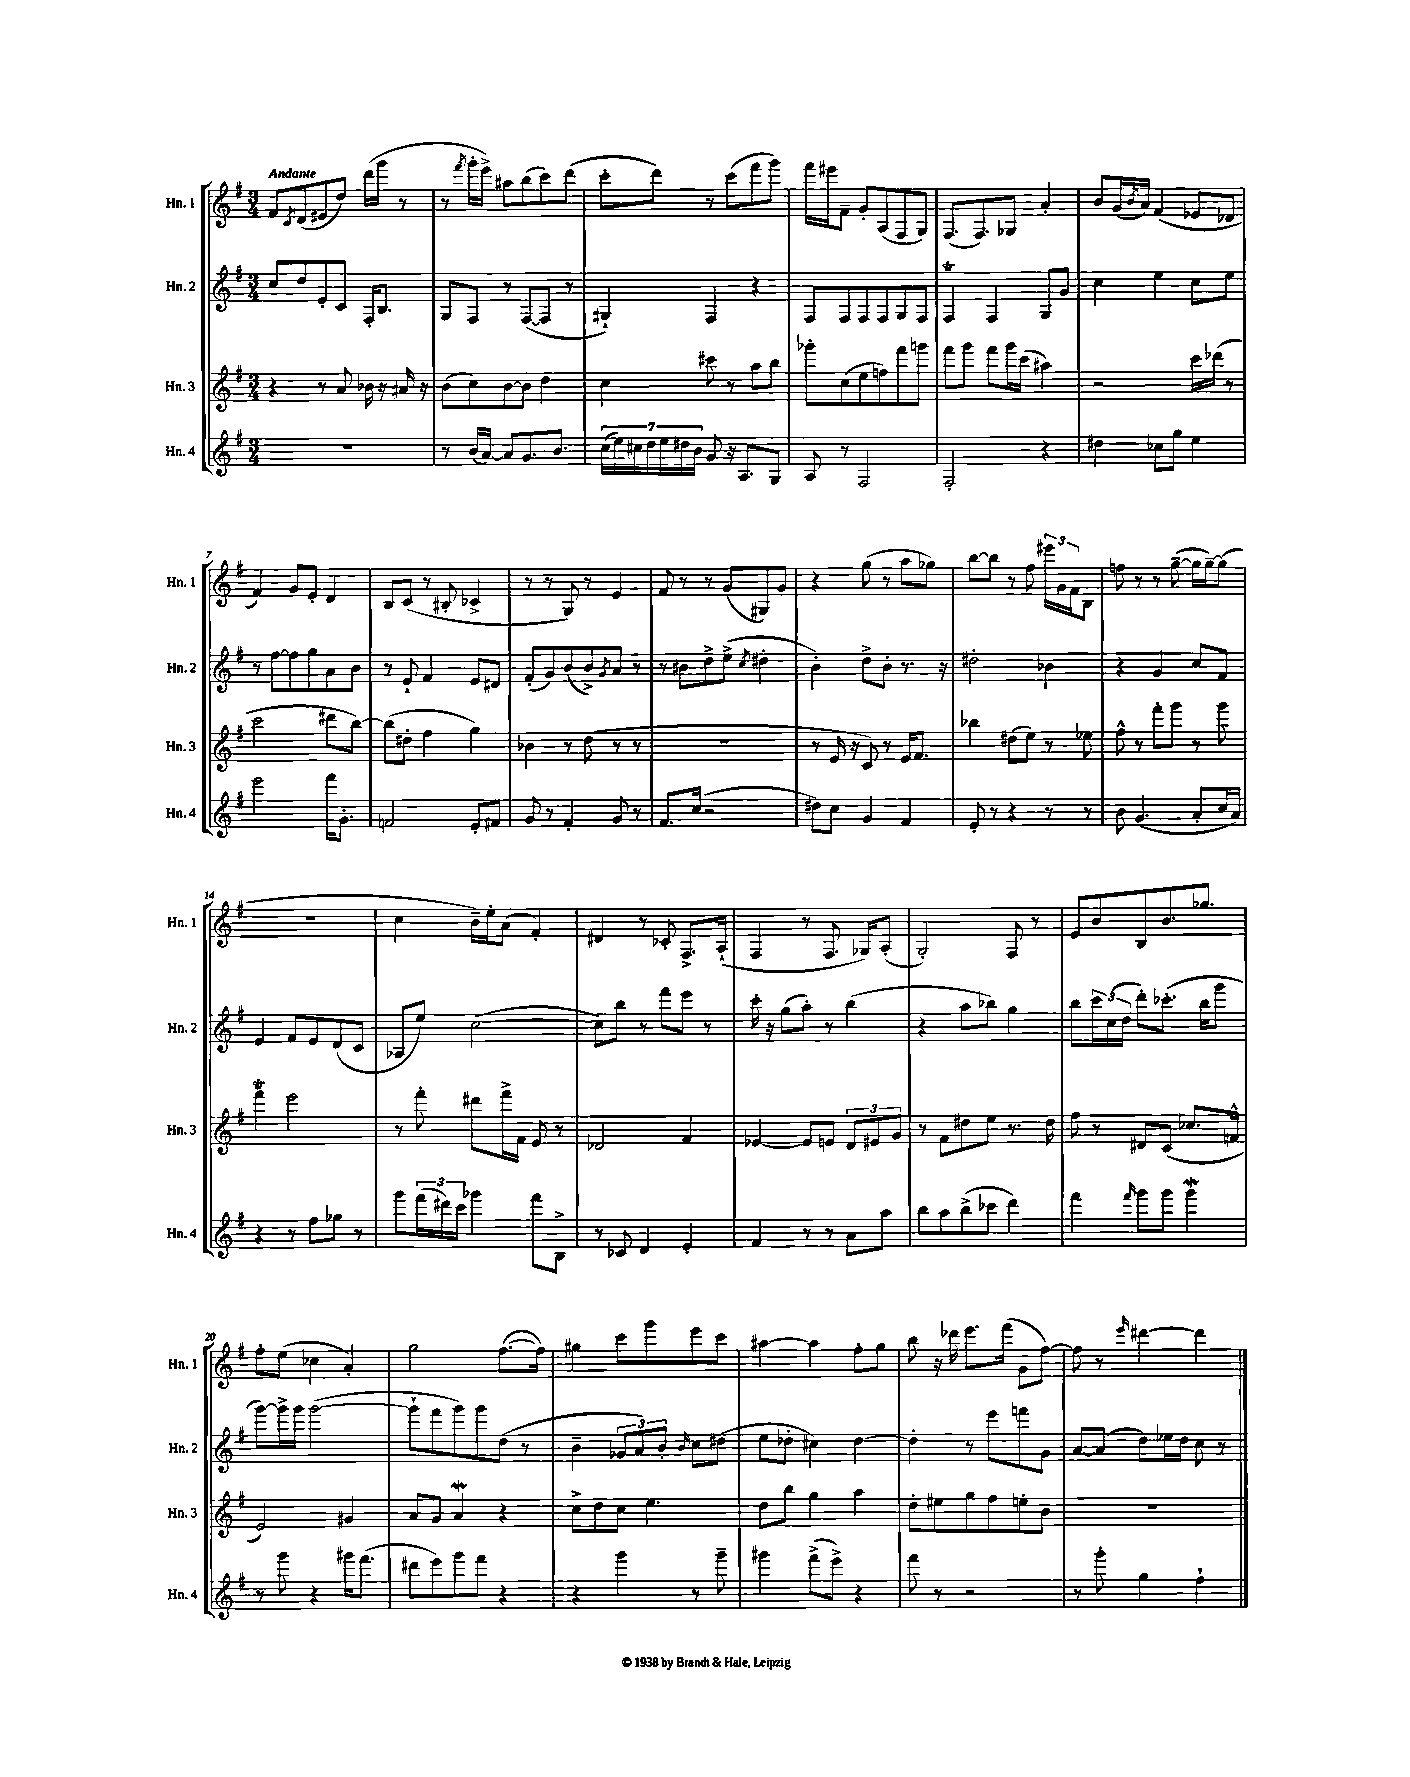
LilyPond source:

<<
\new StaffGroup <<
\new Staff = "s0" \with { instrumentName = "Hn. 1" shortInstrumentName = "Hn. 1" } {
    \clef treble \key g \major \numericTimeSignature \time 3/4 \tempo "Andante"
    fis'8 \acciaccatura { c'8 } d'8( eis'8 d''8) d'''16( g'''16 r8 |
    r8 \acciaccatura { fis'''8 } g'''16-. e'''16->) ais''8 b''8( c'''8) d'''8( |
    c'''8-. d'''8) r8 c'''8( fis'''8 g'''8) |
    fis'''16 eis'''16 fis'8-- g'8-. a8( fis8 g8) |
    fis8.( fis8.) ges8 a'4-. |
    b'8 g'16( \acciaccatura { b'8 } a'16) fis'4( ees'8 des'8 |
    fis'4) g'8 e'8-. d'4 |
    b8 c'8( r8 bis8-. ces'4-> |
    r8 r8 g8) r8 e'4 |
    fis'8 r8 r8 g'8( gis8) g'8 |
    r4 g''8( r8 a''8 ges''8) |
    b''8~ b''8 r8 fis''8 \tuplet 3/2 { eis'''16 g'16 fis'16 } b8 |
    f''8 r8 r8 g''8~--( g''16 g''16~--) g''8( |
    R2. |
    c''4 b'16--) e''16-. a'8( fis'4-.) |
    dis'4 r8 ces'8-. fis8.-> a16-!( |
    fis4 r8 fis8. ges16) a8-.( |
    g2-.) fis8 r8 |
    e'8 b'8 b8 b'8. ges''8. |
    fis''8-. e''8( ces''4 a'4-.) |
    g''2 fis''8.~( fis''16) |
    gis''4 c'''8 g'''8 e'''8 c'''8 |
    ais''4~ ais''4 fis''8-. g''8 |
    b''8 r16 des'''16 e'''8. fis'''16( g'8 fis''8~) |
    fis''8 r8 \grace { e'''16 } dis'''4~ dis'''4 \bar "|." |
}
\new Staff = "s1" \with { instrumentName = "Hn. 2" shortInstrumentName = "Hn. 2" } {
    \clef treble \key g \major \numericTimeSignature \time 3/4
    c''8 d''8 e'8-. c'8 fis16-. b8. |
    g8 fis8 r8 fis8~( fis8 r8 |
    gis4-!) fis4 r4 |
    fis8 fis8 fis8 fis8 g8 fis8 |
    fis4\trill fis4 g8 g'8 |
    c''4 e''4 c''8 e''8 |
    r8 fis''8~ fis''8 g''8 a'8 b'8 |
    r8 e'8-! fis'4 e'8 dis'8 |
    fis'8-.( g'8) b'8( b'8->) \acciaccatura { g'8 } a'8 r8 |
    r8 bis'8 d''8-> e''8->( \acciaccatura { c''8 } dis''4-. |
    b'4-.) d''8-> b'8-. r8. r16 |
    dis''2-. bes'4 |
    r4 g'4 c''8 fis'8 |
    e'4 fis'8 e'8 d'8( c'8 |
    aes8 e''8) c''2~( |
    c''8) b''8 r8 fis'''8 e'''8 r8 |
    c'''16-. r16 g''8( a''8-.) r8 b''4( |
    r4 a''8 bes''8) g''4 |
    b''8 \tuplet 3/2 { c'''16 c''16( d''16 } d'''8-.) ces'''8.-.( b''16 g'''8 |
    g'''8~) g'''16-> g'''16 g'''2~( |
    g'''8-! fis'''8 g'''8) g'''8 d''8( r8 |
    b'4-- \tuplet 3/2 { ges'8 a'8) b'8-. } \grace { b'16 } c''8 dis''8( |
    e''8 des''8-. cis''4) des''4~ |
    des''4-. r8 e'''8 f'''8 g'8 |
    a'8~ a'8( d''8) ees''16 d''16 c''8 r8 \bar "|." |
}
\new Staff = "s2" \with { instrumentName = "Hn. 3" shortInstrumentName = "Hn. 3" } {
    \clef treble \key g \major \numericTimeSignature \time 3/4
    r4 r8 a'8 bes'16 r16 ais'16 r16 |
    b'8( c''8) b'8~ b'8 d''4 |
    c''4 cis'''8 r8 a''8 b''8 |
    ges'''8-. c''8( e''8 f''8) fis'''8 g'''8 |
    fis'''8 g'''8 fis'''8 g'''16 c'''16( ais''4) |
    r2 c'''16 des'''16( r8 |
    c'''2 dis'''8 b''8~) |
    b''8( dis''8-. fis''4 g''4) |
    bes'4 r8 d''8( r8 r8 |
    r2. |
    r8 e'16 r16 c'8) r8 e'16 fis'8. |
    bes''4 dis''8( e''8) r8 ees''8 |
    fis''8-^ r8 fis'''8-. g'''8 r8 g'''8 |
    fis'''4\trill e'''2 |
    r8 fis'''8-. dis'''8 fis'''16-> fis'16 e'8 r8 |
    des'2 fis'4 |
    ees'4~ ees'8 e'8 \tuplet 3/2 { d'8 eis'8 g'8 } |
    r8 fis'8 dis''8 e''8 r8. dis''16 |
    fis''8 r8 dis'8 c'8( ces''8. f'16-^ |
    e'2) gis'4 |
    a'8 g'8 a'4\mordent r4 |
    c''8-> d''8 c''8 e''4. |
    d''8 b''8 g''4 a''4 |
    d''8-. eis''8 g''8 fis''8 e''8-. b'8 |
    R2. \bar "|." |
}
\new Staff = "s3" \with { instrumentName = "Hn. 4" shortInstrumentName = "Hn. 4" } {
    \clef treble \key g \major \numericTimeSignature \time 3/4
    R2. |
    r8 b'16( a'16~) a'8 g'8. b'8. |
    \tuplet 7/4 { c''16( e''16) cis''16 d''16 e''16 dis''16 b'16 } g'8 r16 a8. g8 |
    a8 r8 fis2 |
    fis2-. r4 |
    dis''4 ces''8 g''8 e''4 |
    e'''2 fis'''16 g'8.-. |
    f'2 e'8-. fis'8 |
    g'8 r8 fis'4-. g'8 r8 |
    fis'8. c''16( r2 |
    dis''8) c''8 g'4 fis'4 |
    e'8-. r8 r4 r8 r8 |
    b'8 g'4.( a'8-. c''16 a'16) |
    r4 r8 fis''8 ges''8 r8 |
    g'''8 \tuplet 3/2 { fis'''16( dis'''16) c'''16 } ges'''4 fis'''8 b8-> |
    r8 ces'8 d'4 e'4-. |
    fis'4 r8 r8 a'8 a''8 |
    b''8 a''8 b''8->( ces'''8 d'''4) |
    fis'''4 \grace { fis'''16 } g'''8 g'''8 g'''4\mordent |
    r8 g'''8 r4 gis'''16 fis'''8.( |
    dis'''8 e'''8) g'''8 fis'''8 r4 |
    r4 g'''4 r8 g'''8-- |
    gis'''4 fis'''8->( e'''8->) r4 |
    fis'''8 r8 r2 |
    r8 g'''8-. g''4 fis''4-! \bar "|." |
}
>>
>>
